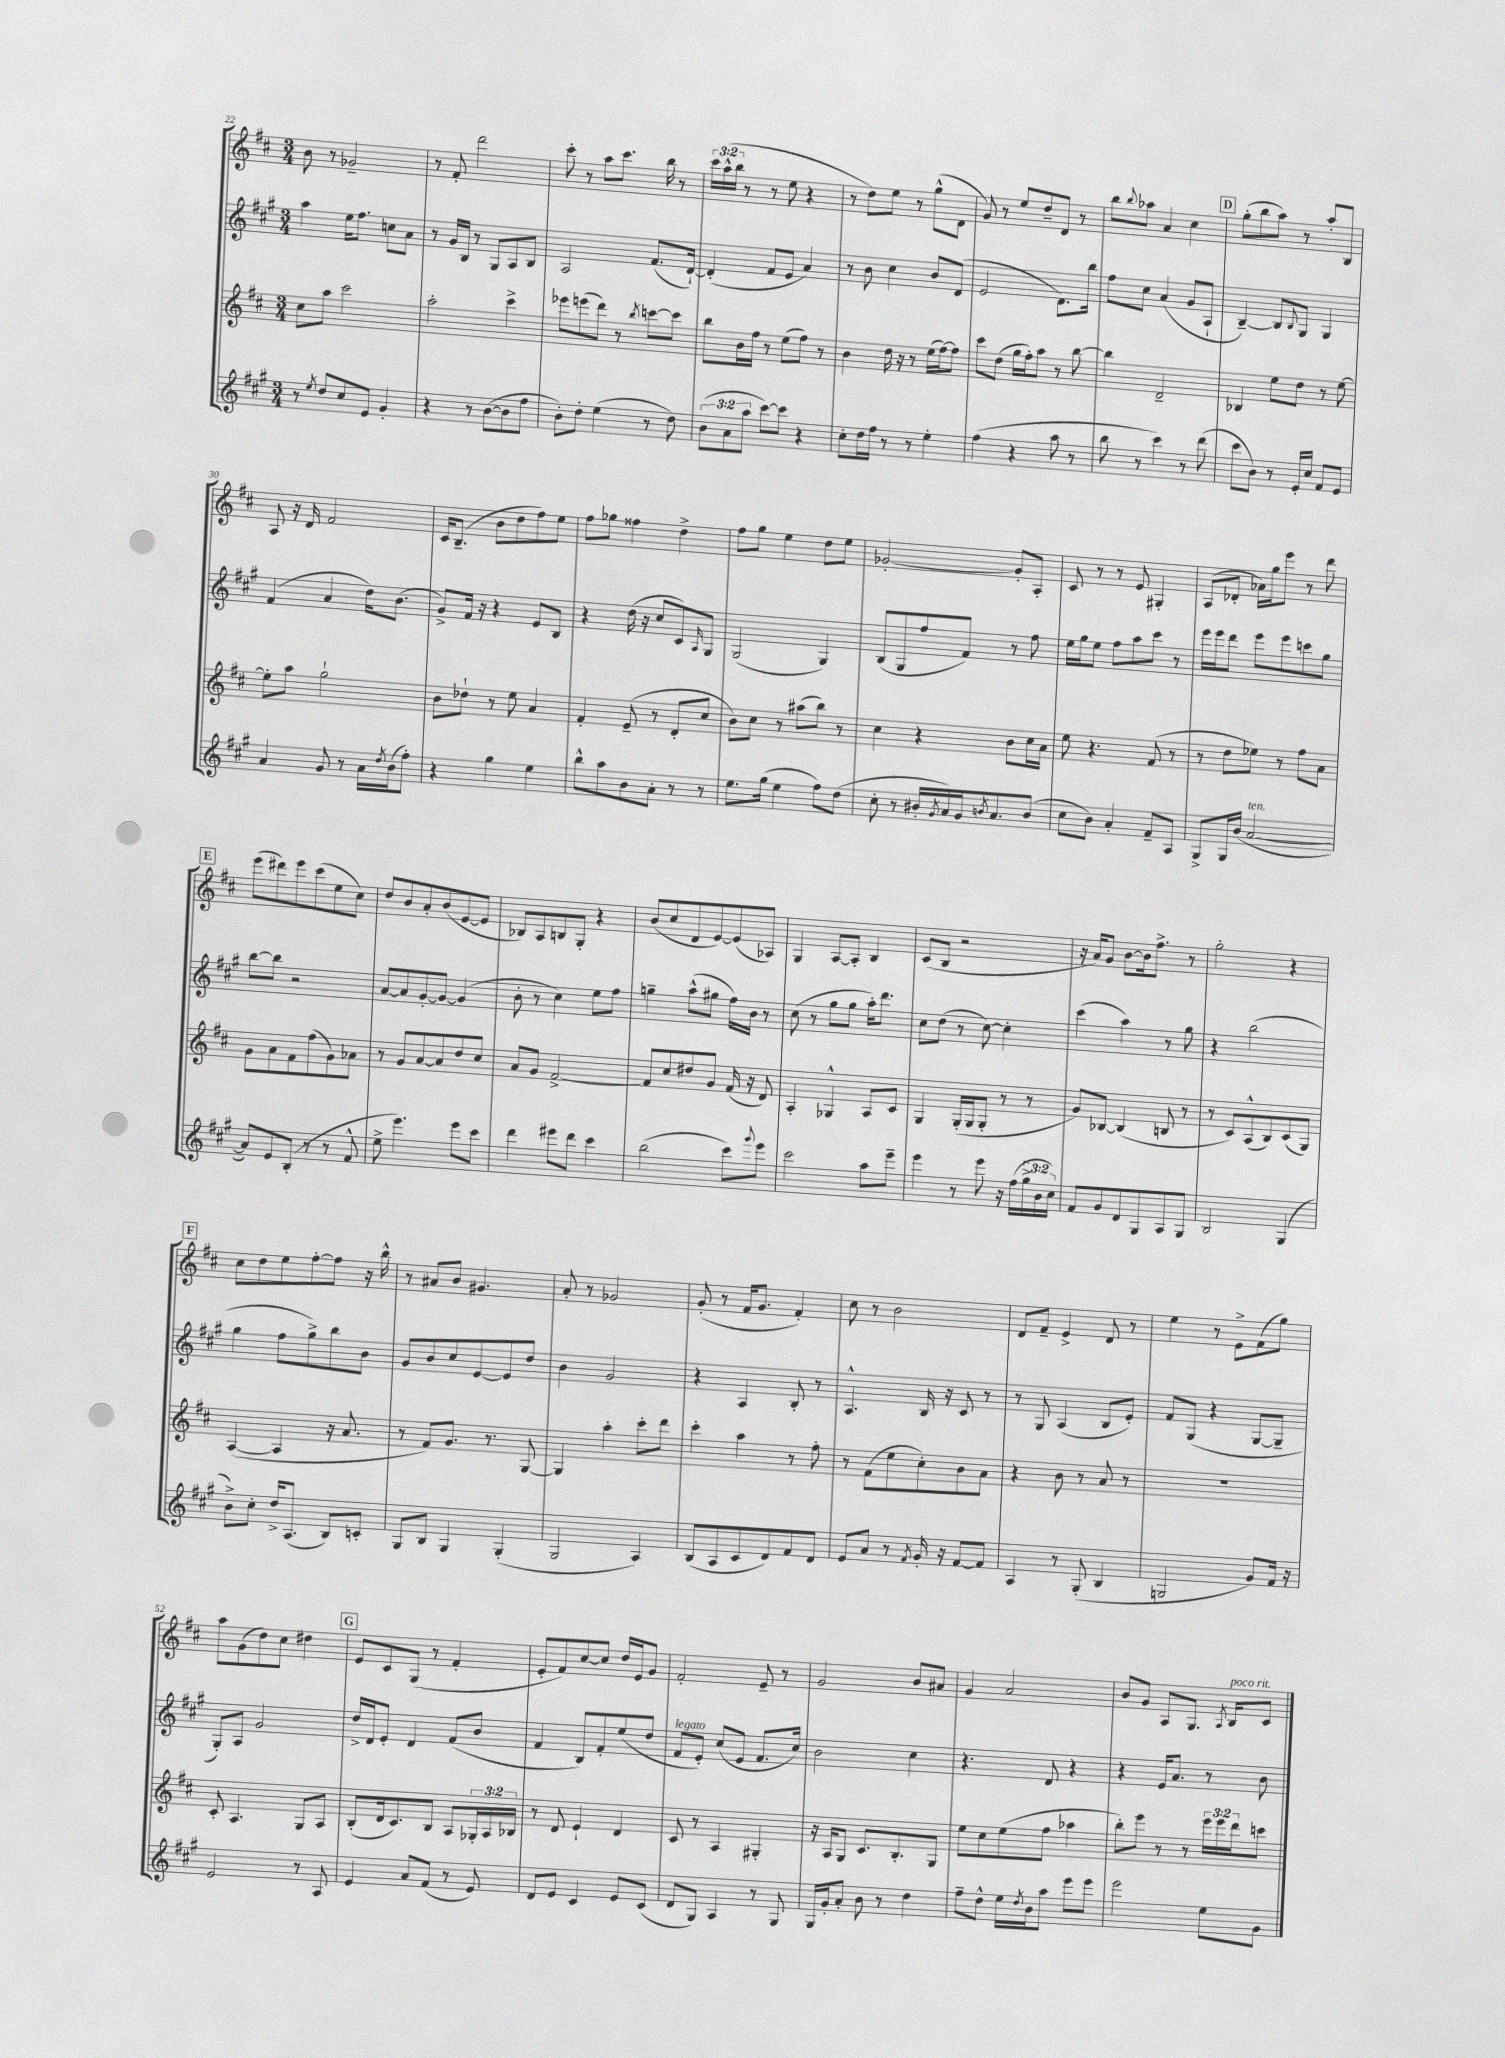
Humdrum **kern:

**kern	**kern	**kern	**kern
*part4	*part3	*part2	*part1
*staff4	*staff3	*staff2	*staff1
*clefG2	*clefG2	*clefG2	*clefG2
*k[f#c#g#]	*k[f#c#]	*k[f#c#g#]	*k[f#c#]
*M3/4	*M3/4	*M3/4	*M3/4
=22	=22	=22	=22
8r	8cc#\L	4aa\	8b\
8qee/	.	.	.
8dd/L	8aa\J	.	8r
8cc#/	2ccc#\	16ee\KL	2g-X~/
.	.	8.ff#\J	.
8e/J	.	.	.
4g#'/	.	8ccn\L	.
.	.	8a\J	.
=23	=23	=23	=23
4r	2aa'\	8r	8r
.	.	16g#/LL	8f#'/
.	.	16B/JJ	.
8r	.	8r	2ddd\
([8b\L	.	8G#/L	.
8b\]	4ccc#^\	8A/	.
8ff#\J	.	8B/J	.
=24	=24	=24	=24
8b'\L)	8eee-X\L	2A/	8ccc#'\
8dd'\J	(8eeen\	.	8r
(4ee\	8ddd\J)	.	8aa\L
.	8r	.	8.ccc#\J
.	8qbb/	.	.
8r	[8cccn\L	(8.f#/L	.
.	.	.	16bb\
8dd\)	8ccc\J]	.	8r
.	.	[16d`/Jk)	.
=25	=25	=25	=25
(12b\L	8bb\L	(4d'/]	24ccc#\LL
.	.	.	(24aa^^\
12a\	.	.	24bb\JJ
.	16b\L	.	8r
12aa\J	.	.	.
.	16ff#\JJ	.	.
[8ccc#\L)	8r	8f#/L	8r
8ccc#\J]	(8ee\L	8e/J	8ee\
4r	8ff#\J)	4a/)	4r
.	8r	.	.
=26	=26	=26	=26
8cc#'\L	4b\	8r	8r
16dd\L	.	8b\	8dd\L)
16ff#\JJ	.	.	.
8r	16dd\	4cc#\	8ee\J
.	16r	.	.
8r	8r	.	8r
4ee'\	(16ee\LL	8b/L	(8gg^^\L
.	[16ff#\J)	.	.
.	8ff#\J]	(8d/J	8d\J
=27	=27	=27	=27
(4ff#\	8ccc#\L	2e/	8g/)
.	(8dd\J	.	8r
4r	16gg\LL	.	8ee/L
.	16ff#'\J)	.	.
.	8aa\J	.	8dd~/
8aa\	8r	8.d\L)	8d/J
8r	[8bb\	.	8r
.	.	16bb\Jk	.
=28	=28	=28	=28
8bb\	4bb\]	8ff#\L	8bb\L
.	.	.	8qqbb/
8r	.	8cc#\J	8aa-X\J
4ccc#\)	2d~/	(4a/	4a/
8r	.	8g#/L	4cc#\
(8ddd\	.	8A`/J	.
!!LO:REH:place=s1:t=D
=29	=29	=29	=29
8ccc#\L	4B-X/	[4B~/)	(8gg'\L
8b\J)	.	.	8bb\
8r	8ee\L	8B/L]	8aa\J)
.	.	8qqB/	.
16e'/LL	8dd\J	8G#/J	8r
16cc#/JJ	.	.	.
8f#/L	8r	4G#/	8aa'/L
8e/J	[8ee\	.	8B/J
!!LO:LB:g=z
=30	=30	=30	=30
4a/	8ee'\L]	(4f#/	8A/
.	8aa\J	.	16r
.	.	.	16d/
8g#/	2gg`\	4a/	2f#/
8r	.	.	.
16a\LL	.	16dd\KL)	.
8qdd/	.	.	.
(16b\J	.	(8.b\J	.
8ff#'\J)	.	.	.
=31	=31	=31	=31
4r	8b\L	8g#^/L)	16c#/KL
.	.	.	(8.B~/J
.	8dd-X`\J	16f#/Jk	.
.	.	16r	.
4gg#\	8r	4r	8b\L
.	8ee\	.	8dd\
4ee\	4a/	8e/L	8ff#\)
.	.	8B/J	8ee\J
=32	=32	=32	=32
8bb^^\L	4f#'/	4r	8ff#\L
8aa\	.	.	8gg-X\J
8b\	(8e~/	(16dd\	4ff##X\
.	.	16r	.
8a'\J	8r	8cc#/L	.
8r	8d'/L	8c#/)	4dd^\
.	.	16qqA/	.
8r	8cc#/J	8G#/J	.
=33	=33	=33	=33
8.ee\L	8b\L)	(2G#/	8ff#\L
.	8cc#\J	.	8gg\J
(16gg#\Jk	.	.	.
4ee\	8r	.	4ee\
.	(8aa#X\L	.	.
8ff#\L)	8bb\J)	4G#/)	8dd\L
(8dd\J	8r	.	8ee\J
=34	=34	=34	=34
8cc#'\	4cc#\	(8B/L	[2g-X'/
8r	.	8G#/	.
16b#X'/LL	4r	8ff#/	.
8qg#/	.	.	.
16a/)	.	.	.
16g#/J	.	8f#/J)	.
8qbn/	.	.	.
8.a/	.	.	.
.	8b\L	8r	8g-'/L]
(8b/J	16cc#\L	8ff#\	8A'/J
.	16a\JJ	.	.
=35	=35	=35	=35
8cc#\L	8ee\	16ee\LL	8c#/
.	.	16gg#\J	.
8b\J)	4.r	8ee\J	8r
4a'/	.	8ff#\L	8r
.	.	8aa\	8e/
8f#~/L	(8f#/	8ccc#\J	4G#X'/
8A/J	8r	8r	.
=36	=36	=36	=36
8G#^/L	8r	16eee\LL	(8A/L
.	.	16eee\J	.
16G#/L	8dd\L	8ddd\J	8d-X'/J
(16b/JJ	.	.	.
!LO:TX:a:i:t=ten.	!	!	!
[2a/	8ee-X\J)	8eee\L	16a-X\LL)
.	.	.	16gg\J
.	8r	8eee\	8eee\J
.	8ff#\L	8cccn\	8r
.	8a\J	8gg#\J	8ddd\
!!LO:LB:g=z
!!LO:REH:place=s1:t=E
=37	=37	=37	=37
8a/L])	8g\L	[8bb\L	(8eee\L
8e/	8a\	8bb\J]	8ddd#X\)
(8B'/J	8f#\	2r	8eee\
8r	(8ff#\	.	(8ccc#\
8r	8g\)	.	8ee\
8f#^^/	8a-X\J	.	8cc#\J)
=38	=38	=38	=38
8ee^\	8r	[8a/L	8dd/L
4.eee\)	8g/L	8a/]	8b/
.	[8a/	[8g#'/	8a'/
.	8a/]	8g#/J_	(8b/
8eee\L	8dd/	(4g#/]	[8e/
8ccc#\J	8cc#/J	.	8e/J]
=39	=39	=39	=39
4ddd\	8a/L	8b'\	8B-X/L)
.	8g/J	8r	8A/
8eee#X\L	[2f#^/	4cc#\)	8Bn/
8ddd\J	.	.	8G'/J
4ccc#\	.	8ee\L	4r
.	.	8ff#\J	.
=40	=40	=40	=40
(2bb\	8f#/L]	4ggn~\	(8b/L
.	8cc#/	.	8cc#/
.	8dd#X/	(8aa^^\L	8d/
.	8g/J	8gg#X\J	[8e/)
8ccc#\L)	(16f#/	16ff#\LL)	(8e/]
.	16r	16b\JJ	.
8qqggg#/	.	.	.
8eee\J	8d/)	8r	8A-X/J)
=41	=41	=41	=41
2ccc#\	4A'/	(8cc#\	4G/
.	.	8r	.
.	4G-X^^/	8gg#\L	[8A/L
.	.	8gg#\J	8A'/J]
8aa\L	8A/L	16aa'\KL)	4B/
.	.	8.ddd\J	.
8eee~\J	8c#/J	.	.
=42	=42	=42	=42
4eee\	4G/	8cc#\L	(8c#/L
.	.	(8dd\J	8B/J
8r	(16G'/LL	8r	2r
.	16G/J	.	.
8eee\	8G'/J	[8cc#\)	.
16r	8r	4cc#'\]	.
(16ff#\LL	.	.	.
24gg#^\	8r	.	.
24b\	.	.	.
24cc#\JJ)	.	.	.
=43	=43	=43	=43
8f#/L	8g/L)	(4ccc#\	16r
.	.	.	16a/KL)
8g#/	[8B-X/J	.	8g/J
8d/	(4B-/]	4aa\)	[8b\L
8G#/	.	.	16b\k]
.	.	.	8.ff#^\J
8A/	8Bn/	8r	.
8G#/J	8r	8gg#\	8r
=44	=44	=44	=44
2B/	8r	4r	2gg'\
.	8c#/L)	.	.
.	(8A^^/	(2bb\	.
.	8B/)	.	.
(4G#/	(8c#/	.	4r
.	8G/J)	.	.
!!LO:LB:g=z
!!LO:REH:place=s1:t=F
=45	=45	=45	=45
8b^\L)	([4A/	4gg#\	8cc#\L
8cc#'\J	.	.	8dd\
16dd^/KL	4A/]	8ff#\L	8ee\
(8.A/J	.	.	.
.	.	8gg#^\)	[8ff#'\
8B/L)	16r	8bb\	8ff#\J]
.	8.a/	.	.
8cn'/J	.	8b\J	16r
.	.	.	16bb^^\
=46	=46	=46	=46
8G#/L	8r	8g#/L	8r
8B/J	8f#/L)	8b/	8a#X/L
4G#/	8.g/J	8cc#/	8b/J
.	.	[8e/	4.g#X/
.	8.r	.	.
(4G#'/	.	8e/]	.
.	[8G/	8dd/J	.
=47	=47	=47	=47
2G#/	4G/]	4b\	8a'/
.	.	.	8r
.	4aa'\	2g#/	2g-X/
4A/)	8ccc#'\L	.	.
.	8ddd\J	.	.
=48	=48	=48	=48
(8B/L	4ccc#'\	4r	(8g'/
8A/	.	.	8r
8c#/	4aa\	4A/	16f#/KL
.	.	.	8.g/J
8d/)	.	.	.
8f#/	8r	8B'/	4f#'/)
8d/J	8ff#'\	8r	.
=49	=49	=49	=49
8e/L	8r	4.A^^/	8cc#\
8a/J	(8f#\L	.	8r
8r	8ee\	.	2b\
8qf#/	.	.	.
16g#'/	8cc#'\)	16B/	.
16r	.	16r	.
[8f#/L	8b\	8c#/	.
8f#/J]	8a\J	8r	.
=50	=50	=50	=50
4A/	4r	8r	8d/L
.	.	8G#/	8f#~/J
8r	8b\	(4A/	4e^/
(8G#'/	8r	.	.
4B/	8a/	8B/L	8d/
.	8r	8e'/J)	8r
=51	=51	=51	=51
2Gn/	2.r	8f#/L	4ee\
.	.	(8G#/J	.
.	.	4r	8r
.	.	.	8e^\L
8g#/L)	.	[8G#/L	(8f#\
16f#/Jk	.	8G#~/J]	8gg\J)
16r	.	.	.
!!LO:LB:g=z
=52	=52	=52	=52
2e/	8c#'/	8G#'/L)	8aa\L
.	4.A/	8A/J	(8g\
.	.	2g#/	8dd\)
.	.	.	8cc#\J
8r	8G/L	.	4dd#X\
8A/	8A/J	.	.
!!LO:REH:place=s1:t=G
=53	=53	=53	=53
4e/	(8B'/L	16dd^/LL	8e/L
.	.	16d/J	.
.	16d/k	8e'/J	8c#/
.	8.c#/)	.	.
8a/L	.	4d/	(8G/J
(8f#/J	8B/J	.	8r
8r	8A/L	(8f#/L	4f#'/
8e/)	24G-X'/L	8b/J	.
.	24A/	.	.
.	24B-X/JJ	.	.
=54	=54	=54	=54
8d/L	8r	4f#/	8e'/L
8e/J	8d/	.	8f#/)
4c#/	4e`/	8B/L)	[8cc#/
.	.	8f#'/	8cc#/J]
8e/L	4d/	(8ee/	16dd/LL
.	.	.	16e/J
(8c#/J	.	8dd/J	8g/J
=55	=55	=55	=55
!	!	!LO:TX:a:i:t=legato	!
8d/L	8c#/	8f#/L	2f#'/
8G#/J)	8r	8e'/J)	.
4A/	4A/	(8cc#/L	.
.	.	8e/J	.
8r	4G#X'/	8.f#/L	8e~/
8G#/	.	.	8r
.	.	16cc#/Jk)	.
=56	=56	=56	=56
16G#/LL	16r	2b\	2g/
16g#'/J	16A/KL	.	.
8a'/J	8G/J	.	.
8b\	8.c#/L	.	.
8r	.	.	.
.	8.B'/	.	.
4dd\	.	4cc#\	8b/L
.	8G/J	.	8a#X/J
=57	=57	=57	=57
8ff#~\L	8ee\L	4.r	4g/
8dd^^\J	8cc#\	.	.
16ee\LL	(8ee\	.	2a/
8qdd/	.	.	.
16b\J	.	.	.
8aa\J	8ff#\J	8d/	.
8eee\L	4aa-X\	4r	.
8eee\J	.	.	.
=58	=58	=58	=58
2eee\	8bb'\L)	4r	8b/L
.	8eee\J	.	8g/J
.	8r	16e/KL	8A/L
.	.	8.a/J	.
.	8r	.	8.G/J
8ee\L	24eee\LL	8r	.
.	24eee\	.	.
.	.	.	8qA/
!	!	!	!LO:TX:a:i:t=poco rit.
.	.	.	16B/KL
.	24ddd\J	.	.
8g#\J	8cccn\J	8b\	8c#/J
==	==	==	==
*-	*-	*-	*-
